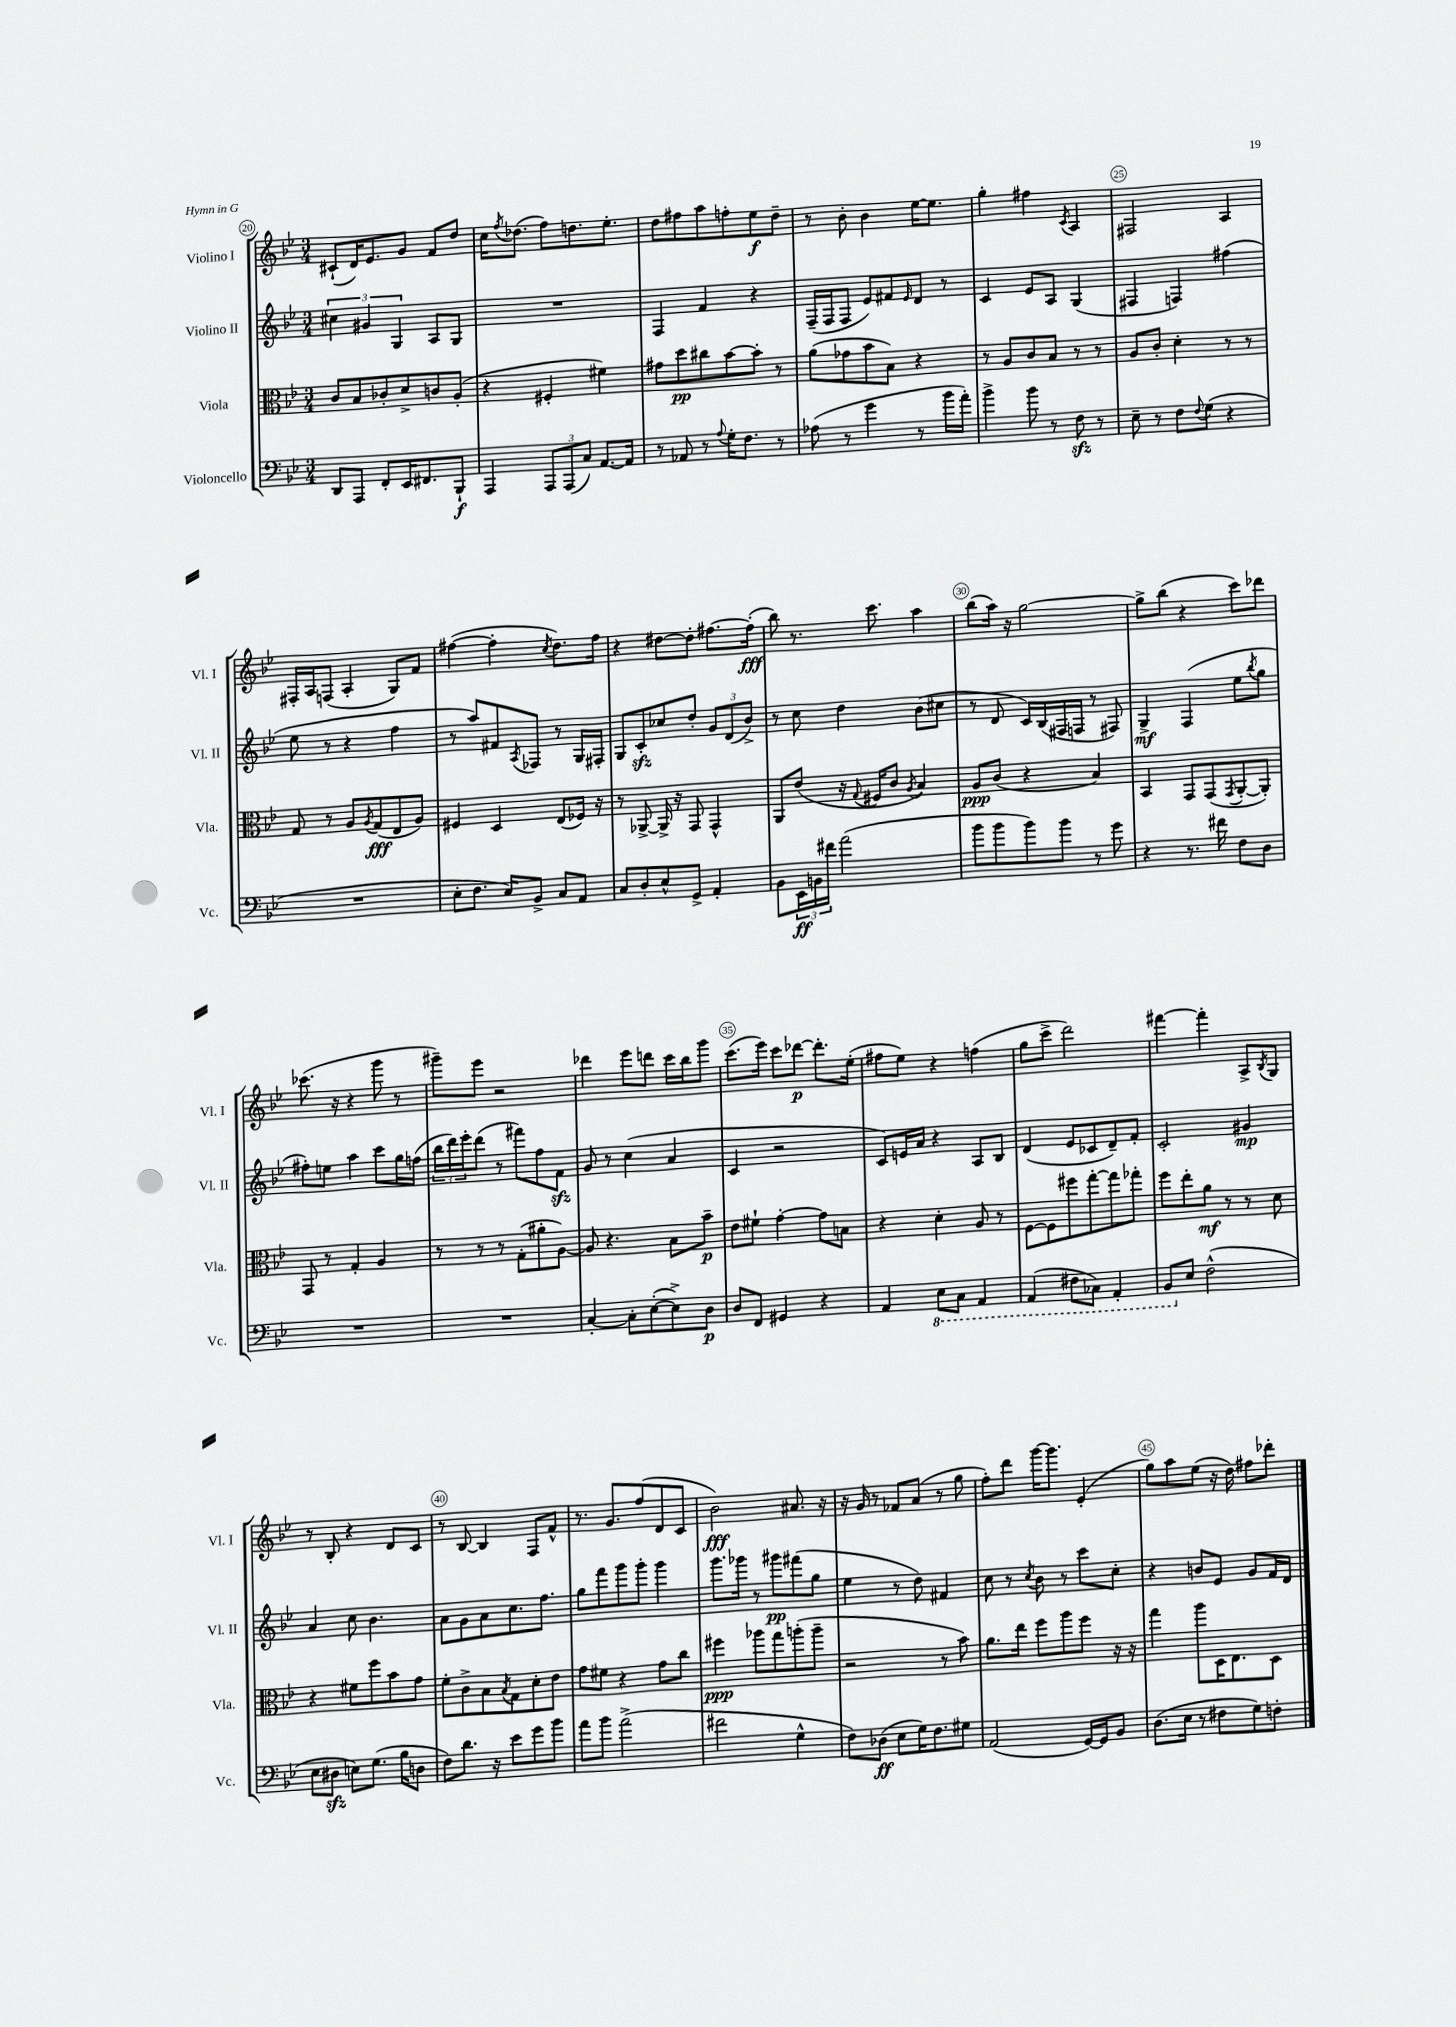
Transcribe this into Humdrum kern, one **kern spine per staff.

**kern	**kern	**kern	**kern
*staff4	*staff3	*staff2	*staff1
*clefF4	*clefC3	*clefG2	*clefG2
*k[b-e-]	*k[b-e-]	*k[b-e-]	*k[b-e-]
*M3/4	*M3/4	*M3/4	*M3/4
8DD	8c	6cc#	(8c#`
8AAA	8B-	.	16d)
.	.	6g#	.
.	.	.	8.e-
8FF'	8c-'	.	.
.	.	6G	.
16EE-	8d^	.	8g
8.FF#	.	.	.
.	8c	8A	8f
8BBB-`	(8A'	8G	8dd
=	=	=	=
4AAA	4r	2.r	16cc
.	.	.	8qff
.	.	.	(8.dd-
12AAA	4F#'	.	8ff)
(12AAA	.	.	.
.	.	.	8.dd
12C)	.	.	.
[8.AA	4f#)	.	.
.	.	.	8.ee-'
16AA]	.	.	.
=	=	=	=
8r	8g#	4F	8dd
8AA-	8dd	.	8ff#
8r	8cc#	4f	8aa
8qqA	.	.	.
16G'	[8b-	.	8ff'
8.F	.	.	.
.	8b-']	4r	8ee-
8r	8r	.	8dd~
=	=	=	=
(8A-	(8a	(16F~	8r
.	.	16F	.
8r	8g-	8F	8b-'
4g	8b-	8e-)	4b-
.	8B-)	8f#	.
.	.	16qqe-	.
8r	4r	8d	[16ee-
.	.	.	8.ee-]
16b-	.	8r	.
16a')	.	.	.
=	=	=	=
4b-^	8r	4c	4gg'
.	8A	.	.
8b-	8c	8e-	4ff#
8r	8B-	8A	.
.	.	.	8qc
8F	8r	(4G	4A
8r	8r	.	.
=	=	=	=
8E-~	8A	4F#	2F#
8r	8c'	.	.
8F	4d'	4F)	.
8qqF	.	.	.
(8G	.	.	.
4r	8r	(4ff#	4A
.	8r	.	.
=	=	=	=
2.r	8G	8ee-	16F#'
.	.	.	16A
.	8r	8r	(8F
.	8A	4r	4A'
.	8qA	.	.
.	(8G	.	.
.	8E-	4ff	8G)
.	8A)	.	8f
=	=	=	=
8E-'	4F#	8r	([4ff#
8.F	.	8aa)	.
.	4D	8f#	4ff#']
16E-)	.	.	.
.	.	8qA	.
8BB-^	.	8F-	.
.	.	.	8qcc
8C	(8E-	8r	8.dd)
8AA	16F-)	16G	.
.	16r	16F#'	16ff#
=	=	=	=
8C	8r	8G	4r
8D'	[8AA-^	8c'	.
8E-^^	16AA-^]	8cc-	[8dd#
.	16r	.	.
8GG^	8GG	8dd'	8dd#']
4AA'	4GG^^	12g	[8.ff#
.	.	(12d	.
.	.	12b-^)	.
.	.	.	(16ff#']
=	=	=	=
8BB-	8AA	8r	8bb-)
24EE-	(8e-	8cc	8.r
24BB	.	.	.
24f#	.	.	.
(2a	16r	4dd	.
.	8qqG	.	.
.	16F#	.	8.ccc
.	8c	.	.
.	8qA	.	.
.	4B-)	(8b-	4aa
.	.	8cc#	.
=	=	=	=
8b-	8A	8r	(8bb-
8b-	(8c	8d	16aa)
.	.	.	16r
8b-)	4r	16c)	[2gg
.	.	(16B-	.
8b-	.	16F#	.
.	.	16F	.
8r	4B-)	8r	.
8g	.	8F#)	.
=	=	=	=
4r	4BB-	4G^	8gg^]
.	.	.	(8bb-
8.r	8GG	(4F	4r
.	(8GG	.	.
16f#	.	.	.
.	8qGG	.	.
8F	[8AA'	8ee-	8ccc)
.	.	8qbb-	.
8D	8AA'])	8gg	8ddd-
=	=	=	=
2.r	8GG	8ff#')	(8.ccc-
.	8r	8ee	.
.	.	.	16r
.	4G'	4aa	4r
.	4A	8ccc	8ggg
.	.	16gg	8r
.	.	(16ff	.
=	=	=	=
2.r	8r	24bb-	8ggg#~)
.	.	24ddd)	.
.	.	24eee-'	.
.	8r	(8ddd	8eee-
.	8r	8r	2r
.	(8G'	8fff#)	.
.	8a#'	8ff	.
.	[8A)	8f	.
=	=	=	=
[4C'	8A]	8g	4ddd-
.	4.r	8r	.
8C']	.	(4cc	8eee-
([8E-'	.	.	8ddd
8E-^])	8B-	4a	16ccc
.	.	.	16bb-
8D	8b-~	.	8ggg
=	=	=	=
8D	8e-	4c	(8.ccc
8FF	8f#`	.	.
.	.	.	16eee-)
4GG#	[4g'	2r	8ccc
.	.	.	[8ddd-
4r	8g]	.	8.ddd-']
.	8B	.	.
.	.	.	(16ee-'
=	=	=	=
4AA	4r	8c)	8ff#
.	.	16e	8ee-)
.	.	16a	.
8EE-	4d'	4r	4r
8CC	.	.	.
4AAA	8A	8A	(4ff
.	8r	8B-	.
=	=	=	=
(4AAA	[8F	(4d	8gg
.	8F]	.	8ccc^
8FF#	8ff#	8e-	2ddd)
8CC-)	[8gg'	8c-	.
4AAA'	8gg]	8d~)	.
.	8gg-'	8f'	.
=	=	=	=
8BBB-	8ff	2c'	[4fff#
8E-	8ee-'	.	.
(2F^^	8a	.	4fff#']
.	8r	.	.
.	8r	4g#	8A^
.	.	.	8qB-
.	8d	.	8G
=	=	=	=
8E-	4r	4a	8r
8D#	.	.	8B-'
8E)	8f#	8cc	4r
(8.G	8ff	4.b-	.
.	8b-	.	8d
16B-	.	.	.
8D	8g	.	8c
=	=	=	=
8F)	8f'	8a	8r
8.d	8c^	8g	[8B-
.	8B-	8a	4B-]
16r	.	.	.
.	8qB-	.	.
8e-	8G	8.cc	.
8g	8d'	.	8F
.	.	8.ff	.
8b-	8e-	.	8f^^
=	=	=	=
8a	8g	8gg	8.r
8b-	8f#	8fff	.
.	.	.	8.g
(2a^	4r	8ggg	.
.	.	8ggg'	(8ff
.	8g	4ggg	8d
.	8cc	.	8c
=	=	=	=
2f#	4ff#	8.ggg	2b-)
.	.	16ggg-	.
.	8aa-	8r	.
.	8gg	8ggg#	.
4G^^	(8aa'	(8fff#	8.a#
.	8aa~	8gg	.
.	.	.	16r
=	=	=	=
8F)	2r	4ee-	16r
.	.	.	16g
(8D-	.	.	8r
8E-	.	8r	8f-
16G)	.	8dd)	(8a
8.F	.	.	.
.	8r	4f#	8r
8G#	8b-)	.	8gg
=	=	=	=
(2AA	8.a	8cc	8ff')
.	.	8r	8ddd
.	16ee-	.	.
.	.	8qcc	.
.	8ff	8b-	[16ggg
.	.	.	8.ggg]
.	8aa	8r	.
[16GG)	8ff	8ccc	(4e-'
16GG]	.	.	.
8BB-	16r	8cc'	.
.	16r	.	.
=	=	=	=
(8.D	4gg	4r	8gg)
.	.	.	8aa
16E-	.	.	.
8r	8aa	8b	(8ee-
8F#	16D	8e-	16r
.	8.E-	.	16dd)
8G)	.	8g	8ff#
8F'	8D	16f	8ddd-'
.	.	16d	.
==	==	==	==
*-	*-	*-	*-
